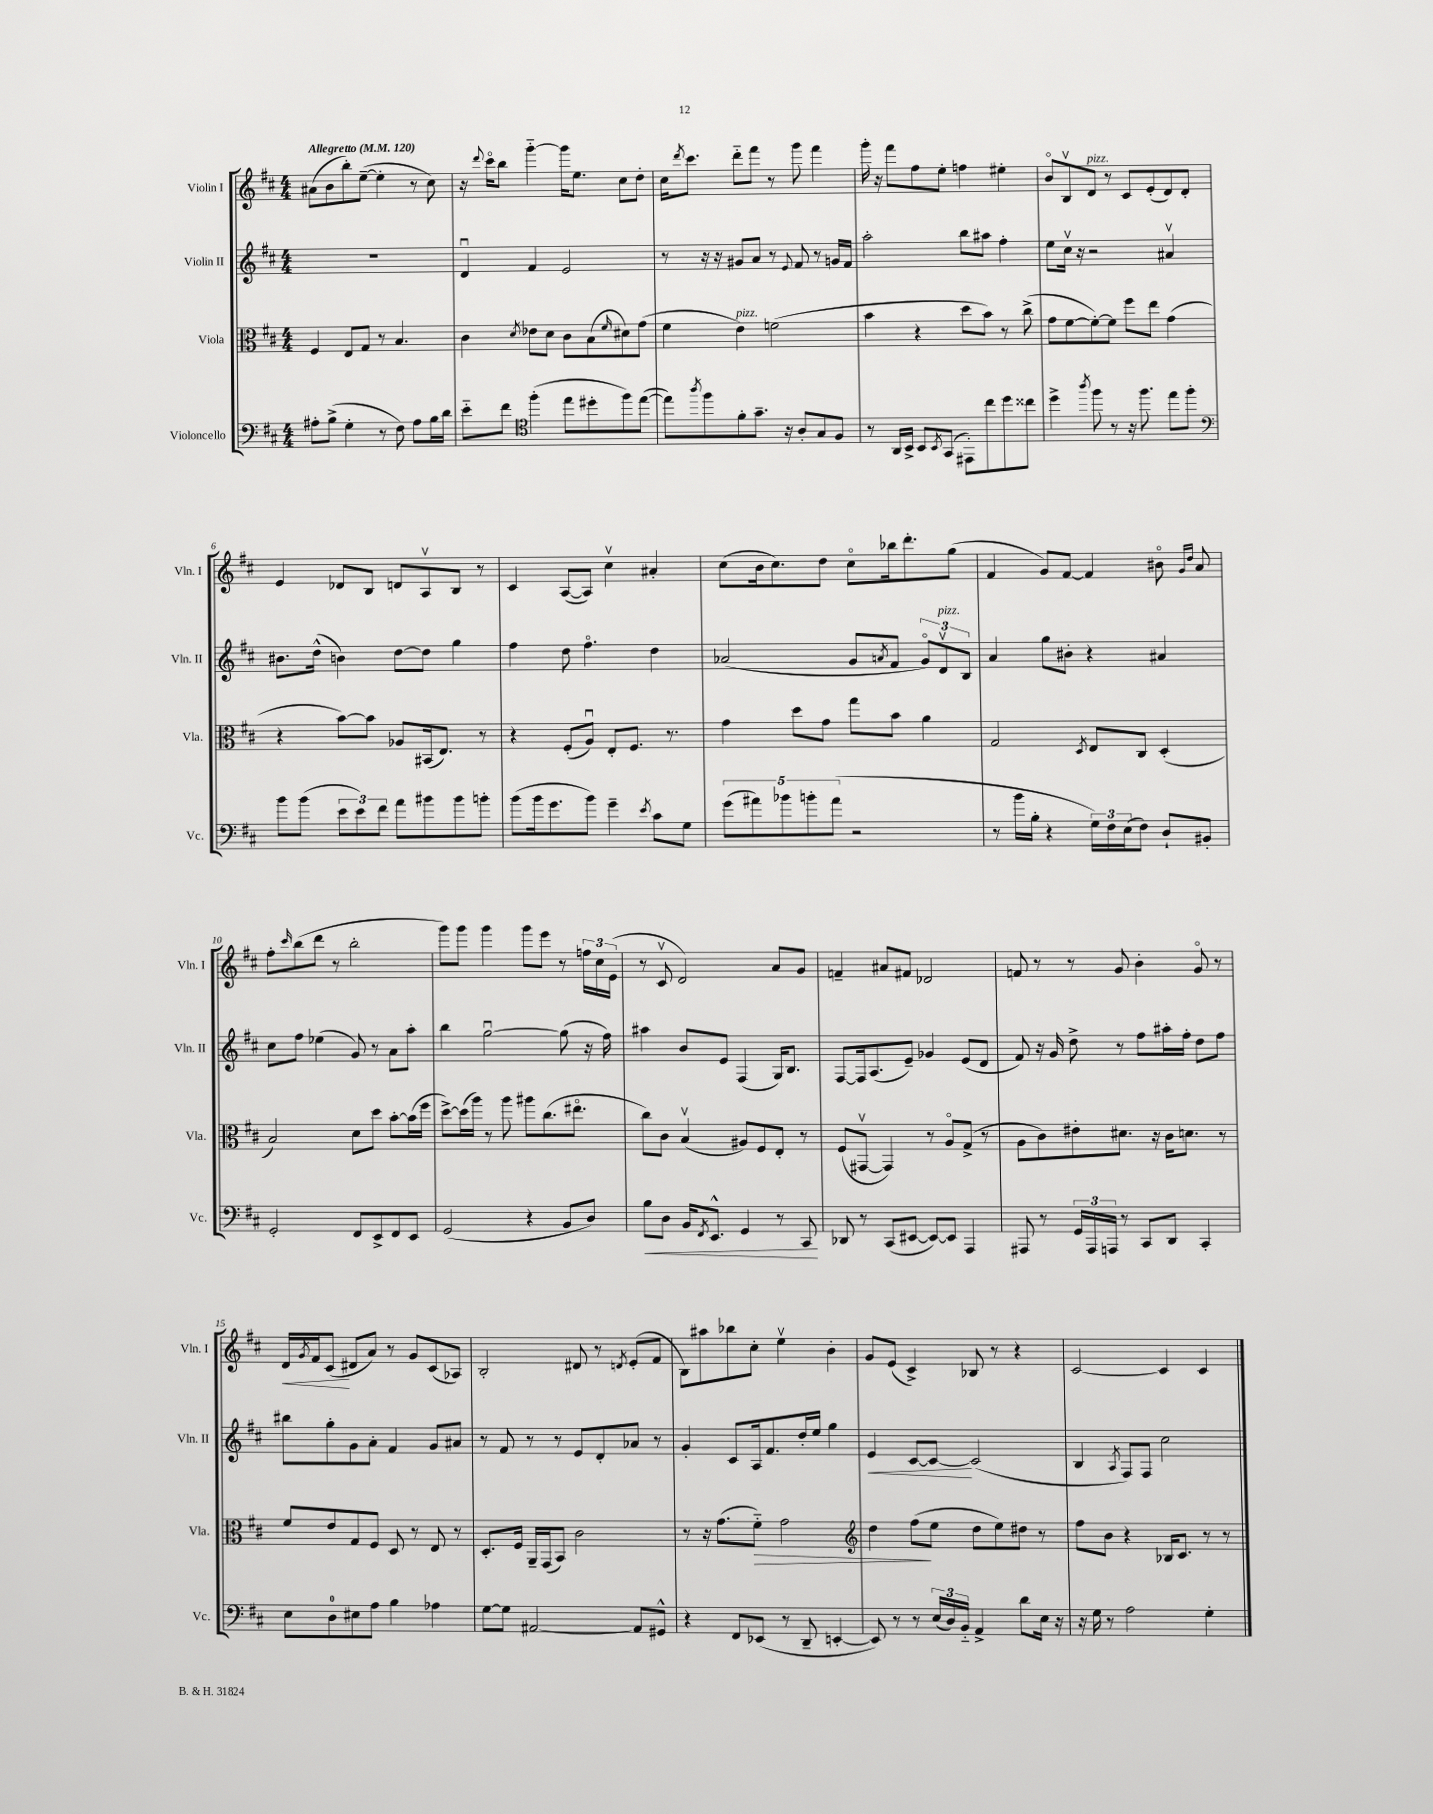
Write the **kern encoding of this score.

**kern	**kern	**kern	**kern
*staff4	*staff3	*staff2	*staff1
*clefF4	*clefC3	*clefG2	*clefG2
*k[f#c#]	*k[f#c#]	*k[f#c#]	*k[f#c#]
*M4/4	*M4/4	*M4/4	*M4/4
*MM120	*MM120	*MM120	*MM120
8A#'	4F#	1r	(8a#
(8B^	.	.	8b
4G'	8E	.	8bb')
.	8G	.	([8ee~
8r	8r	.	4ee']
8F#)	4.B	.	.
8A#	.	.	8r
16B	.	.	8cc#)
16d	.	.	.
=	=	=	=
8e'~	4c#	4du	16r
.	.	.	8qqddd
.	.	.	16ccc#o
8f#	.	.	8bb
*clefC4	*	*	*
.	8qd	.	.
(4ff#'	8e-	4f#	[4ggg'~
.	8d	.	.
8ee	8c#	2e	16ggg]
.	.	.	8.ee
8dd#'	(8B	.	.
.	16qqf#	.	.
8ff#)	8d#)	.	8cc#
([8ee	(8g	.	8dd'
=	=	=	=
8ee])	4f#	8r	16cc#
.	.	.	8qddd
.	.	.	8.ccc#
8qaa	.	.	.
8ff#	.	16r	.
.	.	16r	.
8f#'	4e)	8g#	8ddd'~
8.g~	.	8a	8fff#
.	(2f	8r	8r
16r	.	.	.
.	.	8qqe	.
8A'	.	8f#	8ggg
8G	.	8r	4fff#
8F#	.	16g	.
.	.	16f#	.
=	=	=	=
8r	4b	2aa'	16ggg'
.	.	.	16r
16AA	.	.	8fff#
16BB^	.	.	.
8BB	4r	.	8ff#
8qBB	.	.	.
(8GG	.	.	8ee'
8EE#')	8dd	8bb	4ff
8cc#	8b)	8aa#	.
8dd	8r	4ff#'	4ee#'
8cc##	(8cc#^	.	.
=	=	=	=
4dd^	8g	8ee	8bo
.	[8f#	16cc#v	8Bv
.	.	16r	.
8qaa	.	.	.
8ff#	8f#'_)	2r	8d
8r	8f#]	.	8r
16r	8ff#	.	8c#
8.ff#	.	.	.
.	8ee	.	(8e'
8ee	(4g	4a#v	8d)
8ff#'	.	.	8d'
=	=	=	=
*clefF4	*	*	*
8b	4r	8.b#	4e
(8b	.	.	.
.	.	(16dd^^	.
12e	[8b)	4b)	8d-
12e)	.	.	.
.	8b]	.	8B
12f#	.	.	.
8a	8A-	[8dd	8d
8b#	(16BB#	8dd]	8Av
.	8.E)	.	.
8b#	.	4gg	8B
8b'	8r	.	8r
=	=	=	=
(8b	4r	4ff#	4c#
16b	.	.	.
8.g	.	.	.
.	(8F#'	8dd	([8A
8b)	8Au)	4.ff#o	8A])
4g~	8E'	.	4cc#v
.	8.F#	.	.
8qe	.	.	.
8c#	.	4dd	4a#'
.	8.r	.	.
8G	.	.	.
=	=	=	=
(10g	4g	(2a-	(8cc#
10a#)	.	.	.
.	.	.	16b
.	.	.	8.cc#)
10b-	.	.	.
.	8dd	.	.
10b'	.	.	.
.	8g	.	8dd
(10a#	.	.	.
2r	8gg	8g	8cc#o
.	.	8qa	.
.	8b	8f#	16bb-
.	.	.	8.ddd'
.	4a	12go)	.
.	.	12dv	.
.	.	.	(8gg
.	.	12B	.
=	=	=	=
8r	2G	4a	4f#
16b	.	.	.
16B'	.	.	.
4r	.	8gg	8g)
.	.	8b#'	[8f#
.	8qD	.	.
24G)	8E	4r	4f#]
24F#	.	.	.
(24E	.	.	.
8F#)	8C#	.	.
8D`	(4D'	4a#	8b#o
.	.	.	16qqg
.	.	.	16qqdd
8BB#'	.	.	8a
=	=	=	=
2GG'	2B)	8cc#	8ff#'
.	.	.	16qqccc#
.	.	8ff#	(8bb
.	.	(4ee-	8ddd
.	.	.	8r
8FF#	8d	8g)	2bb'
8EE^	8dd	8r	.
8FF#	[8b'	8a	.
8EE	(16b]	8aa'	.
.	16ff#	.	.
=	=	=	=
(2GG	[8dd^)	4bb	8ggg)
.	(16dd]	.	8ggg
.	16aa)	.	.
.	8r	[2ggu	4ggg
.	8aa	.	.
4r	8aa#	.	8ggg
.	(8.cc#	.	8eee
8BB	.	(8gg]	8r
.	8.ee#o	.	.
8D)	.	16r	24ff
.	.	.	24cc#
.	.	16ff#)	.
.	.	.	(24e
=	=	=	=
8B	8cc#)	4aa#	8r
8D	8c#	.	8c#v
16BB	(4Bv	8b	2d)
8qFF#	.	.	.
8.EE^^	.	.	.
.	.	8e	.
4GG	8A#)	(4F#	.
.	8F#	.	.
8r	8E'	16G)	8a
.	.	8.B	.
8CC#	8r	.	8g
=	=	=	=
8DD-	(8F#	[8F#	4f~
8r	[8GG#v	16F#]	.
.	.	(8.A	.
(8CC#	4GG#])	.	8a#
[8EE#	.	8e~)	8f#
8EE#_)	8r	4g-	2d-
8EE#]	8Ao	.	.
4AAA	(8G^	(8e	.
.	8r	8d	.
=	=	=	=
8AAA#	8A	8f#)	8f
8r	8c#)	16r	8r
.	.	16g	.
24GG	8e#'	8dd^	8r
24AAA#	.	.	.
24AAA	.	.	.
8r	8.d#	8r	8g
8CC#	.	8ff#	4b'
.	16r	.	.
8DD	16c#	16aa#'	.
.	8.d	16ff#'	.
4CC#'	.	8dd	8go
.	8r	8ff#	8r
=	=	=	=
8E	8f#	8bb#	16d
.	.	.	8qg
.	.	.	16f#
8D	8e	8gg'	(8c#
8E#	8G	8g	8d#
8A	8F#	8a'	8a)
4B	8D	4f#	8r
.	8r	.	8g
4A-	8E	8g	(8c#
.	8r	8a#	8A-)
=	=	=	=
[8G	8.D'	8r	2B'
8G]	.	8f#	.
.	16F#	.	.
[2AA#	16AA~	8r	.
.	(16GG	.	.
.	8BB)	8r	.
.	2c#	8e	8d#
.	.	8d'	8r
.	.	.	8qd
8AA#]	.	8a-	(8e'
8GG#^^	.	8r	8f#
=	=	=	=
4r	8r	4g'	8B)
.	16r	.	8aa#
.	(8.g	.	.
8FF#	.	8c#	8bb-
(8EE-	8f#'~)	16A	8cc#'
.	.	8.f#	.
8r	2g	.	4eev
8DD~	.	16dd'	.
.	.	16ee	.
[4EE'	.	4gg	4b'
=	=	=	=
*	*clefG2	*	*
8EE])	4dd	4e	8g
8r	.	.	(8e
8r	(8ff#	[8c#	4c#^)
(24E	8ee	8c#_	.
24D)	.	.	.
24BB'~	.	.	.
4AA^	8dd	(2c#]	8B-
.	8ee)	.	8r
8d	8dd#	.	4r
16E	8r	.	.
16r	.	.	.
=	=	=	=
16r	8ff#	4B	[2c#
16G	.	.	.
8r	8b	.	.
.	.	8qA	.
2A	4r	8F#)	.
.	.	8F#	.
.	16B-	2cc#	4c#]
.	8.c#	.	.
4G'	8r	.	4c#
.	8r	.	.
==	==	==	==
*-	*-	*-	*-
